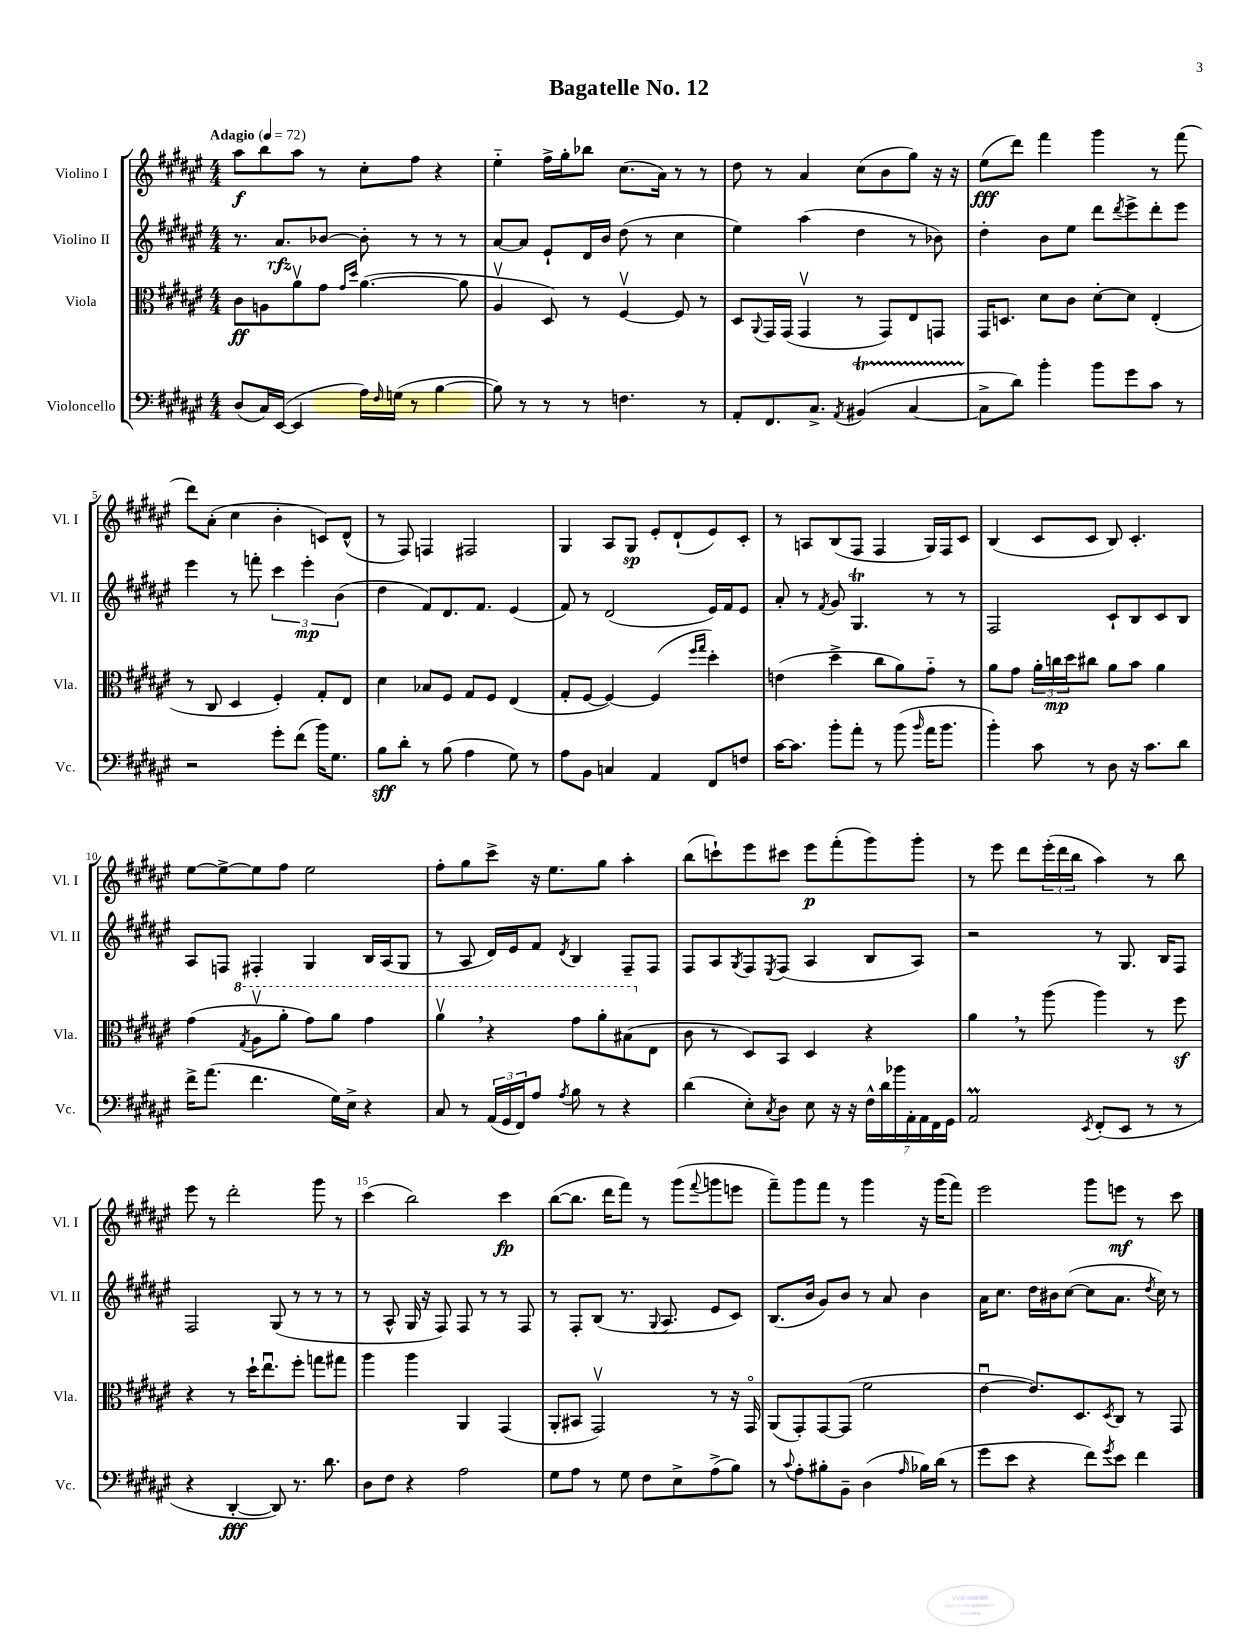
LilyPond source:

\header { title = "Bagatelle No. 12" }
<<
\new StaffGroup <<
\new Staff = "s0" \with { instrumentName = "Violino I" shortInstrumentName = "Vl. I" } {
    \clef treble \key fis \major \numericTimeSignature \time 4/4 \tempo "Adagio" 4 = 72
    ais''8\f b''8 ais''8 r8 cis''8-. fis''8 r4 |
    eis''4-_ fis''16-> gis''16-. bes''8 cis''8.( ais'16) r8 r8 |
    dis''8 r8 ais'4 cis''8( b'8 gis''8) r16 r16 |
    eis''8\fff( dis'''8) fis'''4 gis'''4 r8 fis'''8( |
    dis'''8) ais'8-.( cis''4 b'4-. c'8) dis'8-^( |
    r8 fis8) f4 fis2 |
    gis4 ais8 gis8\sp eis'8-. dis'8-!( eis'8) cis'8-. |
    r8 a8 b8( fis8 fis4 gis16) fis16 cis'8 |
    b4( cis'8 cis'8 b8) cis'4.-. |
    eis''8~ eis''8~-> eis''8 fis''8 eis''2 |
    fis''8-. gis''8 cis'''8-> r16 eis''8. gis''8 ais''4-. |
    b''8( c'''8-!) eis'''8 cis'''8 eis'''8\p fis'''8-.( gis'''8) gis'''8-. |
    r8 eis'''8 dis'''8 \tuplet 3/2 { eis'''16-.( dis'''16 b''16 } ais''4) r8 b''8 |
    eis'''8 r8 dis'''2-. gis'''8 r8 |
    cis'''4( b''2) cis'''4\fp |
    b''8~( b''8. dis'''16 fis'''8) r8 gis'''8( \appoggiatura { fis'''8 } g'''8 e'''8 |
    fis'''8--) gis'''8 fis'''8 r8 gis'''4 r16 gis'''16( fis'''8) |
    eis'''2 gis'''8 e'''8\mf r8 cis'''8 \bar "|." |
}
\new Staff = "s1" \with { instrumentName = "Violino II" shortInstrumentName = "Vl. II" } {
    \clef treble \key fis \major \numericTimeSignature \time 4/4
    r8. ais'8.\rfz bes'8~ bes'8-. r8 r8 r8 |
    ais'8~ ais'8 eis'8-! dis'16 b'16 dis''8( r8 cis''4 |
    eis''4) ais''4( dis''4 r8 bes'8) |
    dis''4-. b'8 eis''8 dis'''8 \acciaccatura { dis'''8 } eis'''8-> dis'''8-. eis'''8 |
    eis'''4 r8 f'''8-. \tuplet 3/2 { cis'''4 eis'''4-.\mp b'4( } |
    dis''4 fis'8) dis'8. fis'8. eis'4( |
    fis'8) r8 dis'2( eis'16) fis'16 eis'8 |
    ais'8-. r8 \acciaccatura { fis'8 } gis'8 gis4.\trill r8 r8 |
    fis2 cis'8-! b8 cis'8 b8 |
    ais8 f8 fis4-. gis4 b16 ais16( gis8 |
    r8 ais8 dis'16) eis'16 fis'8 \acciaccatura { dis'8 } b4 fis8-- fis8 |
    fis8 ais8 \acciaccatura { gis8 } fis8 \acciaccatura { eis8 } fis8( ais4 b8 ais8) |
    r2 r8 gis8. b16 fis8 |
    fis2 gis8( r8 r8 r8 |
    r8 ais8-^ gis16 r16 fis8) fis8 r8 r8 fis8 |
    r8 fis8-. b8( r8. \appoggiatura { gis8 } ais8. eis'8 cis'8) |
    b8.( b'16 gis'8) b'8 r8 ais'8 b'4 |
    ais'16 cis''8. dis''16 bis'16 cis''8~( cis''8 ais'8. \acciaccatura { dis''8 } cis''16) r8 \bar "|." |
}
\new Staff = "s2" \with { instrumentName = "Viola" shortInstrumentName = "Vla." } {
    \clef alto \key fis \major \numericTimeSignature \time 4/4
    cis'8\ff a8 ais'8\upbow gis'8 \grace { gis'16 dis''16 } ais'4.~( ais'8 |
    ais4\upbow dis8) r8 fis4~\upbow fis8 r8 |
    dis8 \appoggiatura { ais,8 } gis,16 gis,16( gis,4\upbow r8 gis,8) eis8 g,8 |
    gis,16 d8. dis'8 cis'8 dis'8~-. dis'8 eis4-.( |
    r8 cis8 dis4 fis4-.) gis8-. eis8 |
    dis'4 bes8 fis8 gis8 fis8 eis4( |
    gis8-. fis8~ fis4~) fis4( \grace { fis''16 gis''16 } dis''4-.) |
    e'4( dis''4-> cis''8 ais'8) gis'8-_ r8 |
    ais'8 gis'8 \tuplet 3/2 { ais'16-. c''16\mp dis''16 } cis''8 ais'8 b'8 ais'4 |
    gis'4( \ottava #1 \acciaccatura { gis'8 } ais'8\upbow ais''8-. gis''8) ais''8 gis''4 |
    ais''4\upbow \breathe r4 gis''8 ais''8-. bis'8( \ottava #0 eis8 |
    cis'8 r8 dis8) b,8 dis4 r4 |
    ais'4 \breathe r8 ais''8( ais''4) r8 fis''8\sf |
    r4 r8 dis''16-! eis''8.\downbow fis''8-. g''8 gis''8 |
    ais''4 ais''4 ais,4 gis,4( |
    ais,8-. bis,8 gis,2\upbow) r8 r16 gis,16\flageolet |
    ais,8( gis,8-.) gis,8~ gis,8( fis'2 |
    eis'4~\downbow eis'8.) dis8. \acciaccatura { dis8 } cis8 r8 gis,8 \bar "|." |
}
\new Staff = "s3" \with { instrumentName = "Violoncello" shortInstrumentName = "Vc." } {
    \clef bass \key fis \major \numericTimeSignature \time 4/4
    dis8( cis16) eis,16~( eis,4 ais16) \grace { fis16 } g16( r8 b4~ |
    b8) r8 r8 r8 f4. r8 |
    ais,8-. fis,8. cis8.-> \acciaccatura { ais,8 } bis,4\startTrillSpan( cis4~ |
    cis8->\stopTrillSpan dis'8) b'4-. b'8 gis'8 cis'8 r8 |
    r2 gis'8-. fis'8( b'16) gis8. |
    b8\sff dis'8-. r8 b8( ais4 gis8) r8 |
    ais8 b,8 c4 ais,4 fis,8 f8 |
    cis'16~ cis'8. b'8-. ais'8-. r8 b'8( \grace { b'16 } ais'16 b'8. |
    b'4-.) cis'8 r8 dis8 r16 cis'8. dis'8 |
    fis'16-> ais'8.( fis'4. gis16) eis16-> r4 |
    cis8 r8 \tuplet 3/2 { ais,16( gis,16 fis,16) } ais8 \acciaccatura { ais8 } b8 r8 r4 |
    dis'4( eis8-.) \acciaccatura { cis8 } dis8 eis8 r16 r16 \tuplet 7/4 { fis16-^ dis'16 bes'16 ais,16-. ais,16 fis,16 gis,16 } |
    ais,2\prall \acciaccatura { eis,8 } fis,8-.( eis,8 r8 r8 |
    r4 dis,4~-.\fff dis,8) r8. dis'8. |
    dis8 fis8 r4 ais2 |
    gis8 ais8 r8 gis8 fis8 eis8-> ais8->( b8) |
    r8 \appoggiatura { cis'8 } ais8-. bis8-. b,8-- dis4( \grace { ais16 } bes16) dis'16( r8 |
    gis'8 eis'8 r4 fis'8) \acciaccatura { gis'8 } eis'8 fis'4 \bar "|." |
}
>>
>>
\layout { \context { \Score \override BarNumber.break-visibility = ##(#f #t #t) barNumberVisibility = #(every-nth-bar-number-visible 5) } }
